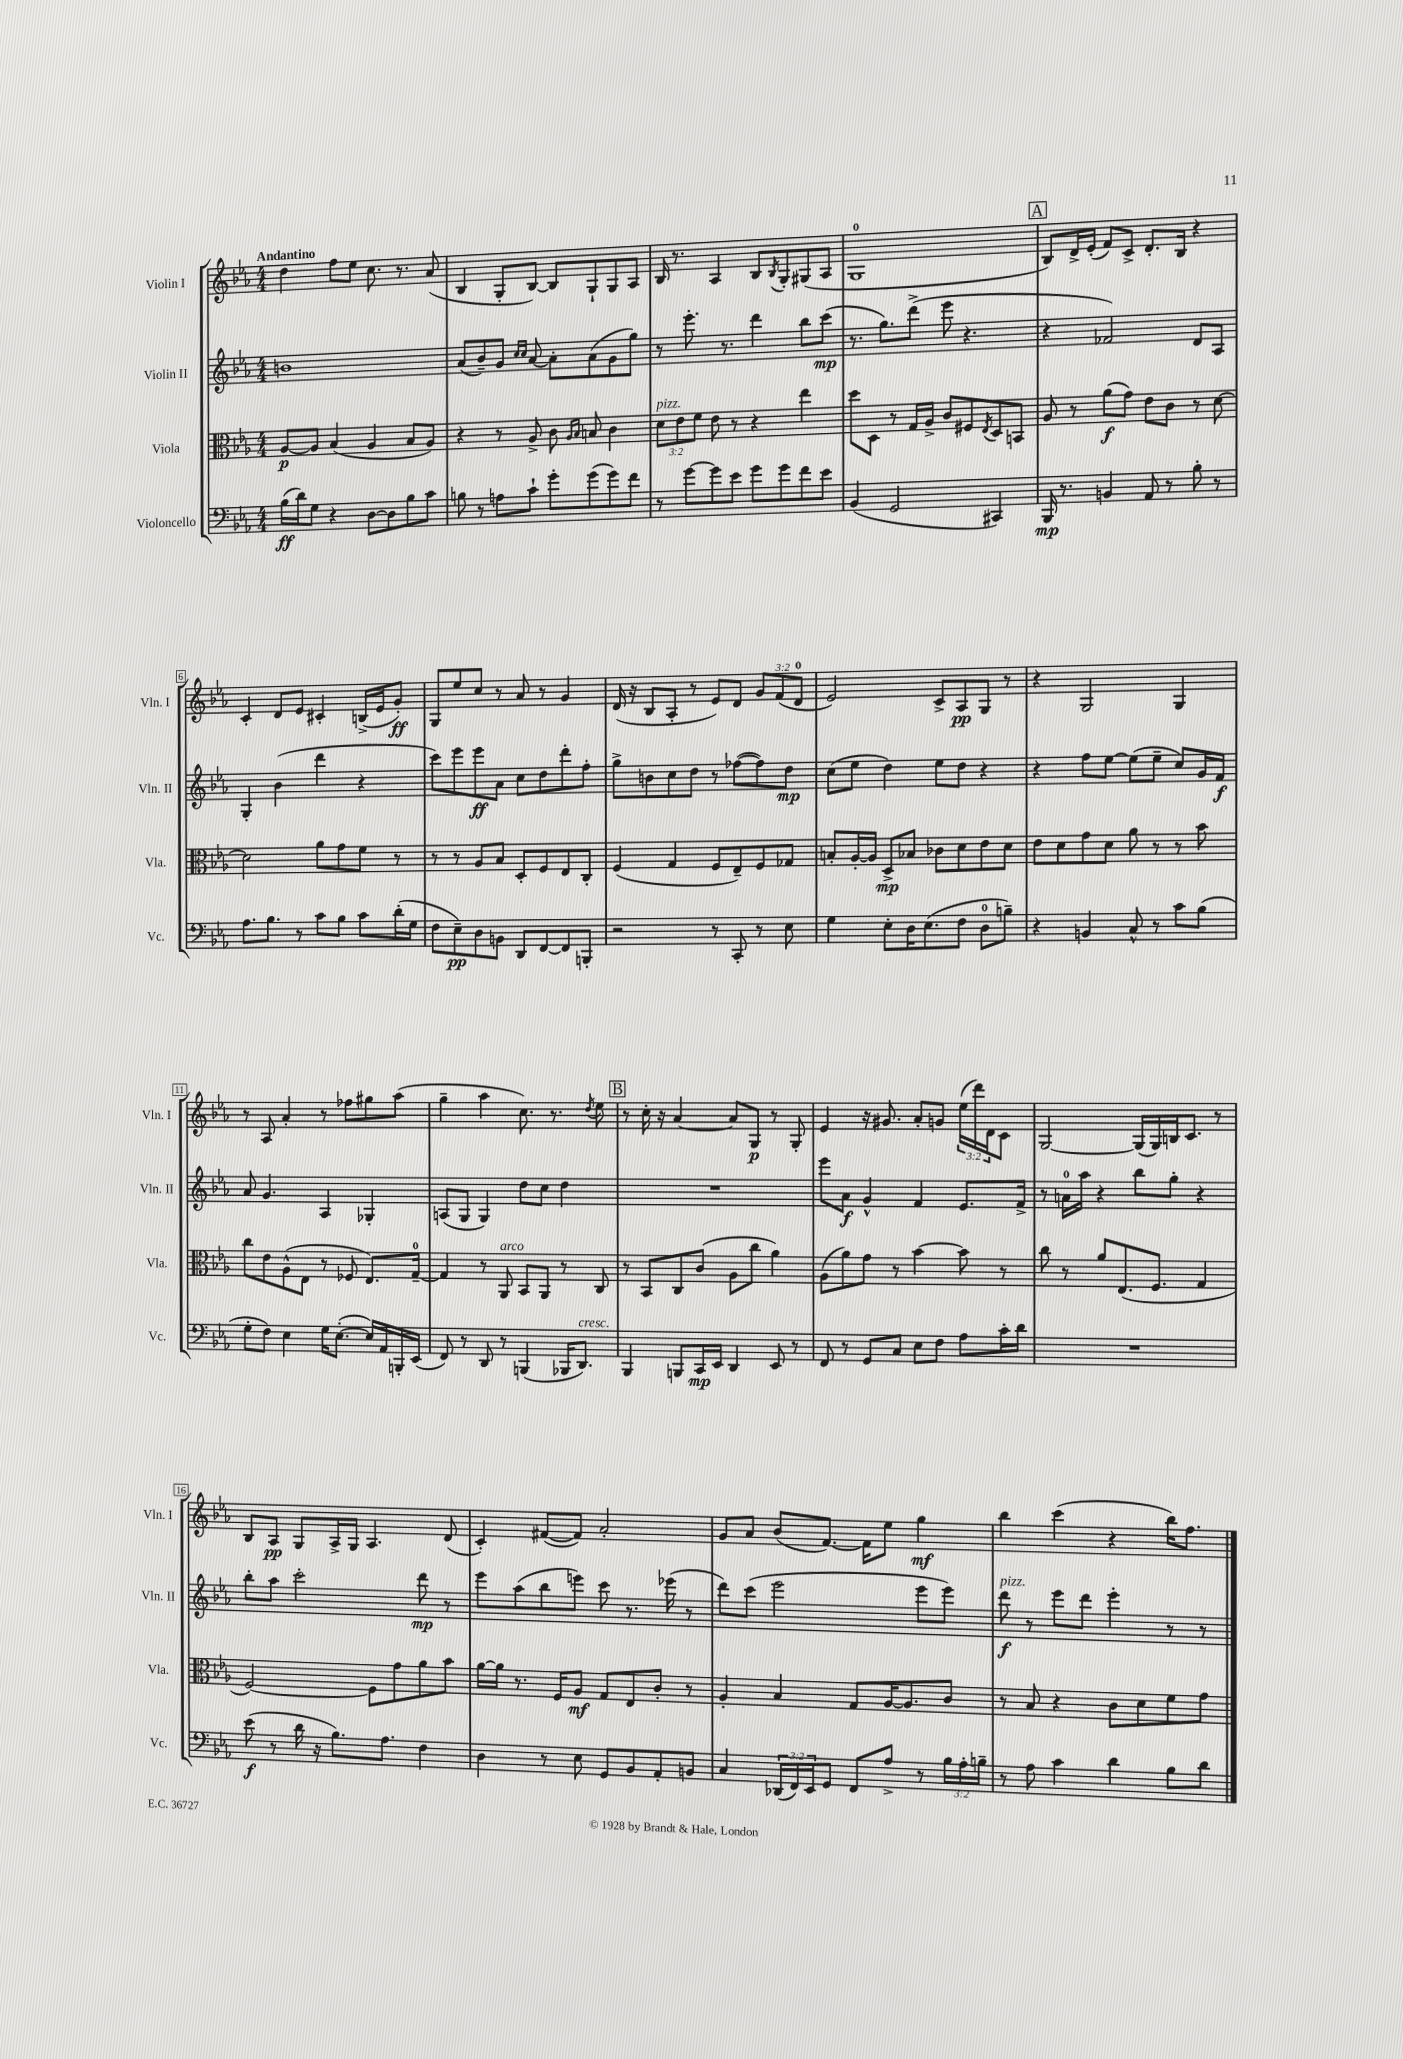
<<
\new StaffGroup <<
\new Staff = "s0" \with { instrumentName = "Violin I" shortInstrumentName = "Vln. I" } {
    \clef treble \key ees \major \numericTimeSignature \time 4/4 \override Staff.TupletNumber.text = #tuplet-number::calc-fraction-text \tempo "Andantino"
    d''4 f''8 ees''8 c''8. r8. aes'8( |
    bes4 g8-. bes8~) bes8 g8-! g8 aes8 |
    bes16 r8. aes4 bes8 \acciaccatura { bes8 } g8-. gis8( aes8 |
    g1-0 |
    \mark \markup { \box "A" } bes8) d'16-> ees'16-.( f'8) c'8-> d'8.-. bes16 r4 |
    c'4-. d'8 ees'8 cis'4-. b16->( ees'16 g'8-.\ff) |
    g8 ees''8 c''8 r8 aes'8 r8 g'4 |
    d'16( r16 bes8 aes8-. r8 ees'8) d'8 \tuplet 3/2 { g'8 f'8( d'8-0 } |
    ees'2) c'8-> aes8\pp g8 r8 |
    r4 g2 g4 |
    r8 aes8 aes'4-. r8 fes''8 gis''8 aes''8( |
    g''4-- aes''4 c''8.) r8. \acciaccatura { d''8 } ees''8 |
    \mark \markup { \box "B" } r8 c''16-. r16 aes'4~ aes'8 g8\p r8 g8-. |
    ees'4 r16 gis'8. aes'8-. g'8 \tuplet 3/2 { ees''16( d'''16) d'16 } c'8 |
    g2~ g16( g16) b16 c'8. r8 |
    bes8 aes8\pp g8 aes16-> g16 aes4. d'8( |
    c'4-.) fis'8~( fis'8) aes'2-. |
    g'8 aes'8 bes'8( f'8.~) f'16 ees''8 g''4\mf |
    bes''4 c'''4( r4 bes''16) f''8. \bar "|." |
}
\new Staff = "s1" \with { instrumentName = "Violin II" shortInstrumentName = "Vln. II" } {
    \clef treble \key ees \major \numericTimeSignature \time 4/4
    b'1 |
    aes'8( bes'8--) g'8 \grace { c''16 c''16 } aes'8~ aes'8-. aes'8( g'8 g''8) |
    r8 ees'''8.-. r8. d'''4 bes''8 c'''8\mp( |
    r8. g''8.) d'''8->( ees'''8 r4. |
    \mark \markup { \box "A" } r4 fes'2) d'8 aes8 |
    g4-. bes'4( d'''4 r4 |
    c'''8) ees'''8 ees'''8\ff aes'8 c''8 d''8 d'''8-. f''8-. |
    g''8-> b'8 c''8 d''8 r8 fes''8~( fes''8) d''8\mp |
    c''8( ees''8 d''4) ees''8 d''8 r4 |
    r4 f''8 ees''8~ ees''8( ees''8-- c''8) g'16 f'16\f |
    aes'8 g'4. aes4 ges4-. |
    a8( g8 g4) d''8 c''8 d''4 |
    \mark \markup { \box "B" } R1 |
    ees'''8 aes'8\f g'4-^ f'4 ees'8. f'16-> |
    r8 a'16-0 aes''16 r4 bes''8 g''8-. r4 |
    bes''8-. aes''8 c'''2-. d'''8\mp r8 |
    ees'''8 aes''8( bes''8 e'''8) c'''8 r8. ees'''16( r8 |
    d'''8) c'''8( ees'''2 ees'''8 ees'''8) |
    d'''8\f^\markup { \italic "pizz." } r8 ees'''8 d'''8 ees'''4-. r8 r8 \bar "|." |
}
\new Staff = "s2" \with { instrumentName = "Viola" shortInstrumentName = "Vla." } {
    \clef alto \key ees \major \numericTimeSignature \time 4/4 \override Staff.TupletNumber.text = #tuplet-number::calc-fraction-text
    aes8~\p aes8 bes4( aes4 bes8 aes8) |
    r4 r8 aes8-> c'8 \grace { aes16 bes16 } b8 c'4 |
    \tuplet 3/2 { d'8^\markup { \italic "pizz." } ees'8 f'8 } ees'8 r8 r4 ees''4 |
    d''8 d8 r8 g16 aes16-> c'8 fis8 \acciaccatura { ees8 } d8 b,8 |
    \mark \markup { \box "A" } aes8 r8 aes'8\f( g'8) ees'8 c'8 r8 d'8~ |
    d'2 aes'8 g'8 f'8 r8 |
    r8 r8 aes8 bes8 d8-. f8 ees8 c8-. |
    f4( g4 f8 ees8--) f8 ges8 |
    b8-. aes16~-. aes16 d8->\mp bes8 ces'8 d'8 ees'8 d'8 |
    ees'8 d'8 g'8 d'8 aes'8 r8 r8 bes'8 |
    c''8 ees'8 aes8-^( ees8 r8 fes8 ees8.) g16-0~-- |
    g4 r8 aes,8^\markup { \italic "arco" } bes,8 aes,8 r8 c8 |
    \mark \markup { \box "B" } r8 bes,8 c8 c'8( aes8 c''8 aes'4) |
    aes8( aes'8) g'8 r8 bes'4~ bes'8 r8 |
    c''8 r8 aes'8 ees8.( f8. g4 |
    f2~) f8 g'8 aes'8 bes'8 |
    aes'16~ aes'16 r8. f16 aes8\mf g8 ees8 c'8-. r8 |
    aes4-. bes4 g8 aes16~ aes8. c'8 |
    r8 bes8 r4 c'8 d'8 f'8 g'8 \bar "|." |
}
\new Staff = "s3" \with { instrumentName = "Violoncello" shortInstrumentName = "Vc." } {
    \clef bass \key ees \major \numericTimeSignature \time 4/4 \override Staff.TupletNumber.text = #tuplet-number::calc-fraction-text
    bes16\ff( d'16) g8 r4 d8~ d8 bes8 c'8 |
    b8 r8 a8 c'8-! g'8-. g'8( g'8) f'8 |
    r8 g'8~ g'8 ees'8 g'8 g'8 f'8 ees'8 |
    bes,4( g,2 cis,4) |
    \mark \markup { \box "A" } bes,,16\mp r8. b,4 aes,8 r8 bes8-. r8 |
    aes8. bes8. r8 c'8 bes8 c'8 d'16-.( g16 |
    f8 ees8--\pp) d8 b,8 d,8 f,8~ f,8 b,,8-. |
    r2 r8 c,8-. r8 ees8 |
    g4 ees8-. d16 ees8.( f8 d8-0 b8--) |
    r4 b,4 c8-^ r8 c'8 bes8( |
    g8-. f8) ees4 g16 ees8.~-.( ees16) aes,16 b,,16-. ees,16( |
    f,8) r8 d,8 r8 b,,4( bes,,16 d,8.^\markup { \italic "cresc." }) |
    \mark \markup { \box "B" } bes,,4 b,,8 c,16\mp ees,16 d,4 ees,8 r8 |
    f,8 r8 g,8 c8 ees8 f8 aes8 c'16-. d'16 |
    R1 |
    ees'8\f( r8 d'16 r16 bes8.) aes8. f4 |
    d4 r8 ees8 g,8 bes,8 aes,8-. b,8 |
    c4 \tuplet 3/2 { des,16( f,16) ees,16 } g,8 f,8 aes8-> r8 \tuplet 3/2 { bes16 aes16-. b16-- } |
    r8 aes8 c'4 d'4 bes8 d'8 \bar "|." |
}
>>
>>
\layout { \context { \Score \override BarNumber.stencil = #(make-stencil-boxer 0.1 0.3 ly:text-interface::print) } }
